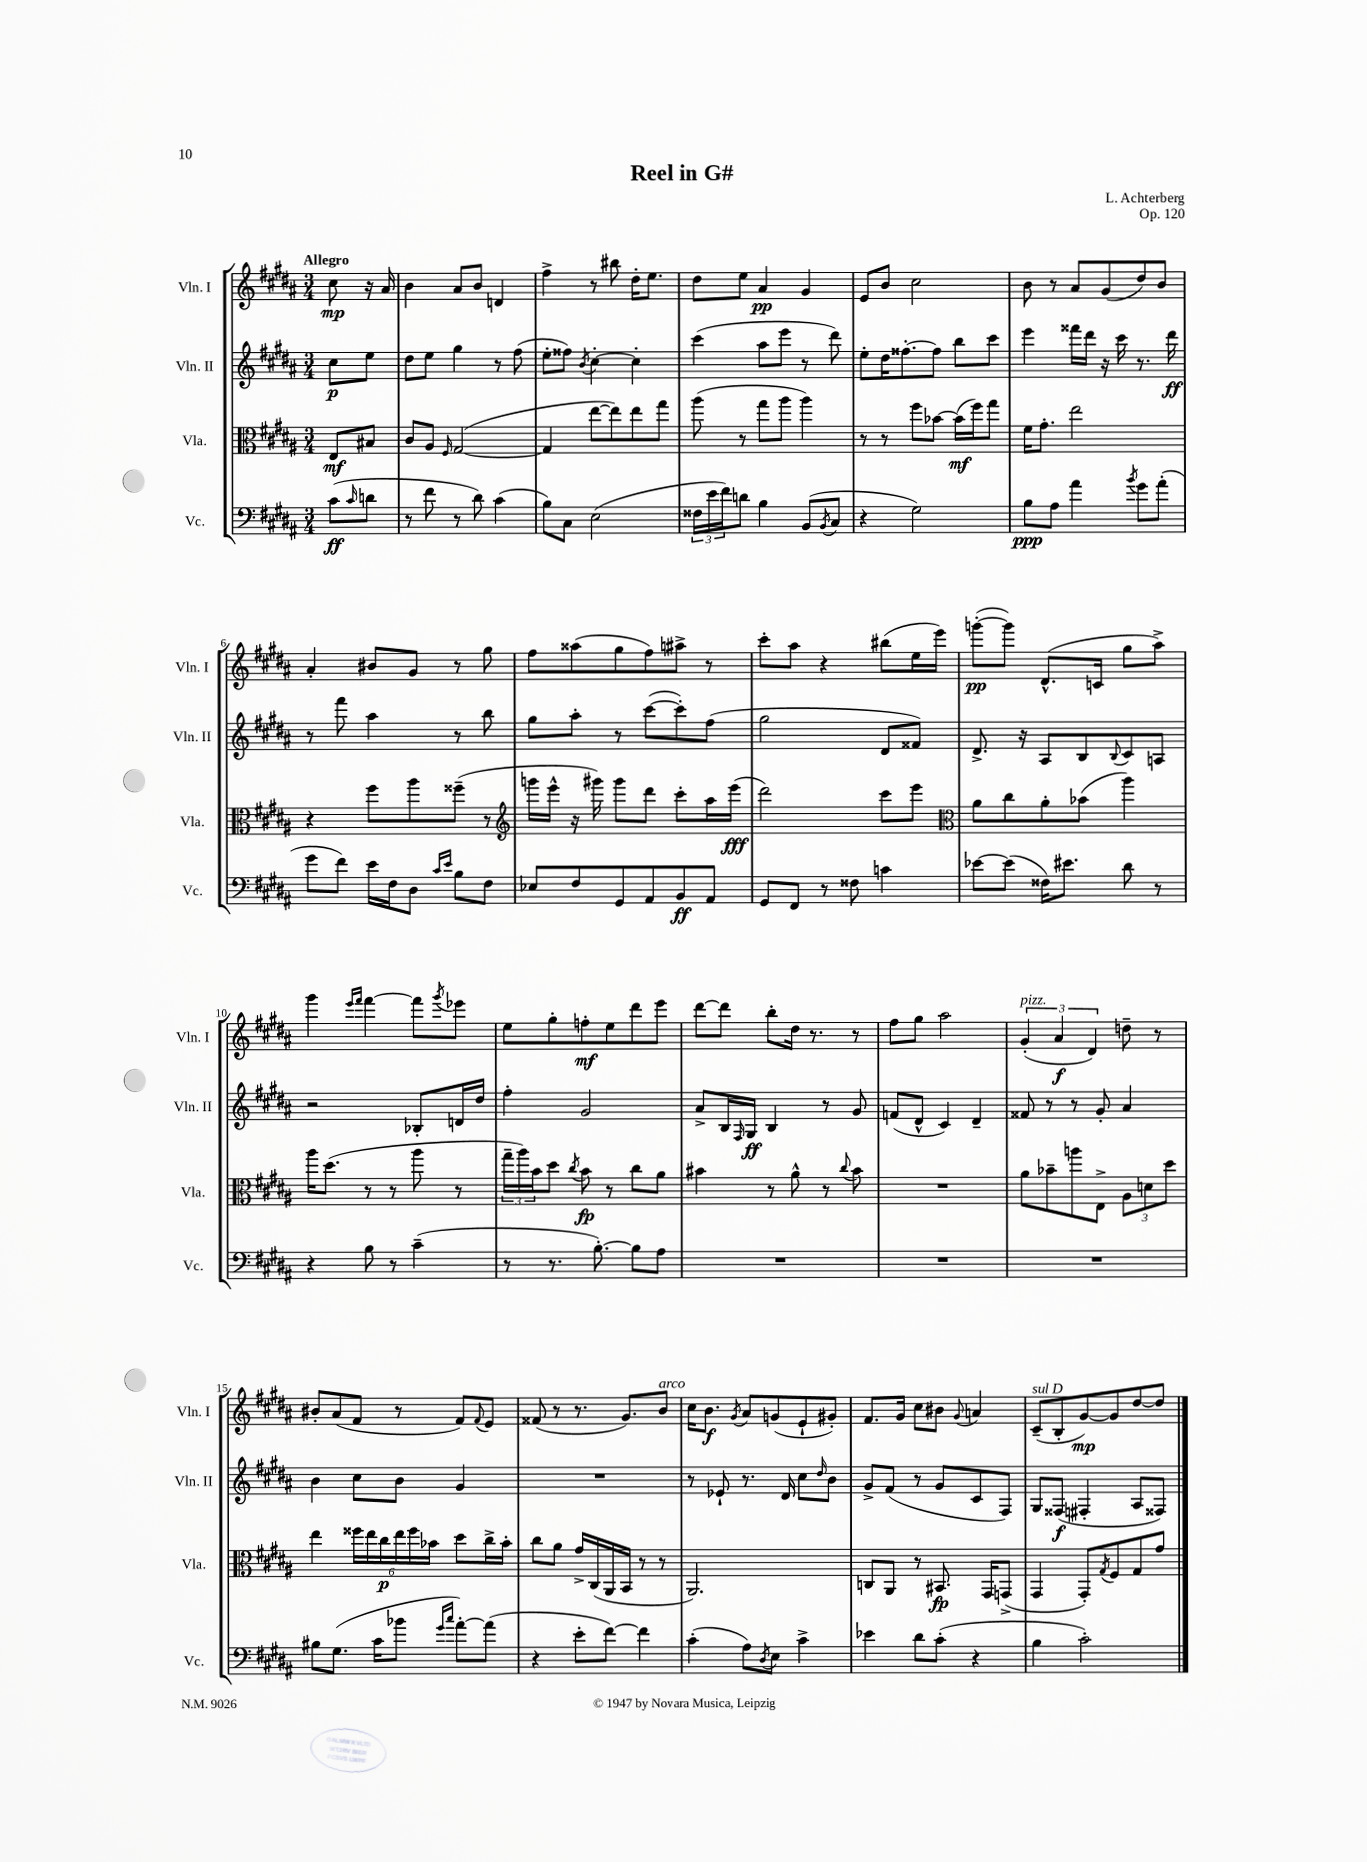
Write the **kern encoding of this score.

**kern	**kern	**kern	**kern
*staff4	*staff3	*staff2	*staff1
*clefF4	*clefC3	*clefG2	*clefG2
*k[f#c#g#d#a#]	*k[f#c#g#d#a#]	*k[f#c#g#d#a#]	*k[f#c#g#d#a#]
*M3/4	*M3/4	*M3/4	*M3/4
(8c#\L	8E/L	8cc#\L	8cc#\
16qqc#/	.	.	.
8d\J	8B#/J	8ee\J	16r
.	.	.	16a#/
=	=	=	=
8r	8c#/L	8dd#\L	4b\
8f#\	8A#/J	8ee\J	.
.	16qqF#/	.	.
8r	([2G#/	4gg#\	8a#/L
8d#\)	.	.	8b/J
(4c#\	.	8r	4d/
.	.	(8ff#\	.
=	=	=	=
8B\L)	4G#/]	8ee'\L	4ff#^\
8C#\J	.	8ff##\J)	.
.	.	8qb/	.
(2E\	[8ee\L	[4cc#'\	8r
.	8ee\])	.	8bb#\
.	8ee\	4cc#'\]	16dd#'\LK
.	.	.	8.ee\J
.	8gg#\J	.	.
=	=	=	=
24F##\LL	(8aa#\	(4ccc#\	8dd#\L
24e\	.	.	.
24f#\J)	.	.	.
8d\J	8r	.	8ee\J
4B\	8gg#\L	8aa#\L	4a#/
.	8aa#\J	8eee\J	.
(8BB/L	4aa#\)	8r	4g#/
8qBB/	.	.	.
8C#/J	.	8ddd#\)	.
=	=	=	=
4r	8r	8ee'\L	8e/L
.	8r	16dd#\K	8b/J
.	.	[8.ff##'\	.
2G#\)	8ff#\L	.	2cc#\
.	[8b-\J	8ff##\]J	.
.	(16b-\]LL	8bb\L	.
.	16ff#\J)	.	.
.	8gg#\J	8ccc#\J	.
=	=	=	=
8B\L	16f#\LK	4eee\	8b\
.	8.g#'\J	.	.
8A#\J	.	.	8r
4a#\	2ee\	16fff##\LL	8a#/L
.	.	16ddd#\JJ	.
.	.	16r	(8g#/
.	.	16ccc#\	.
8qb/	.	.	.
8g#\L	.	8.r	8dd#/)
(8a#'\J	.	.	8b/J
.	.	16ddd#\	.
=	=	=	=
8g#\L	4r	8r	4a#'/
8f#\J)	.	8fff#\	.
16e\LL	8ff#\L	4aa#\	8b#/L
16F#\J	.	.	.
8D#\J	8aa#\	.	8g#/J
16qqc#/LL	.	.	.
16qqe/JJ	.	.	.
8B\L	(8ff##~\J	8r	8r
8F#\J	8r	8bb\	8gg#\
=	=	=	=
*	*clefG2	*	*
8E-/L	16ggg\LL	8gg#\L	8ff#\L
.	16eee^^\JJ	.	.
8F#/	16r	8aa#'\J	(8aa##\
.	16ggg#\)	.	.
8GG#/	8ggg#\L	8r	8gg#\
8AA#/	8ddd#\J	([8ccc#\L	8ff#\)
8BB/	8ccc#'\L	8ccc#'\])	8aa#^\J
8AA#/J	16aa#\L	(8ff#\J	8r
.	(16eee\JJ	.	.
=	=	=	=
8GG#/L	2ddd#\)	2gg#\	8ccc#'\L
8FF#/J	.	.	8aa#\J
8r	.	.	4r
8F##\	.	.	.
4c\	8ccc#\L	8d#/L	(8bb#\L
.	8eee\J	8f##/J)	16ee\L
.	.	.	16eee\JJ)
=	=	=	=
*	*clefC3	*	*
[8e-\L	8a#\L	8.d#^/	([8ggg'\L
(8e-\]J	8cc#\	.	8ggg\]J)
.	.	16r	.
16F##\LK)	8a#'\	8A#/L	(8.d#^^/L
8.e#\J	.	.	.
.	(8b-\J	8B/	.
.	.	.	16c/Jk
.	.	8qqB/	.
8d#\	4aa#\)	8c#/	8gg#\L
8r	.	8A/J	8aa#^\J)
=	=	=	=
4r	16aa#\LK	2r	4ggg#\
.	(8.dd#\J	.	.
.	.	.	16qqeee/LL
.	.	.	16qqfff#/JJ
8B\	8r	.	[4fff#\
8r	8r	.	.
(4c#~\	8aa#\	8B-'/L	8fff#\]L
.	.	.	8qggg#/
.	8r	16d/L	8eee-\J
.	.	16dd#/JJ	.
=	=	=	=
8r	24gg#~\LL	4ff#'\	8ee\L
.	24aa#\)	.	.
.	24b\J	.	.
8.r	8dd#\J	.	8gg#'\
.	8qcc#/	.	.
.	8b\	2g#/	8ff'\
[8.B'\)	.	.	.
.	8r	.	8ee\
8B\]L	8cc#\L	.	8ddd#\
8A#\J	8a#\J	.	8eee\J
=	=	=	=
2.r	4b#\	8a#^/L	[8ddd#\L
.	.	16B/L	8ddd#\]J
.	.	16qqF#/	.
.	.	16G#/JJ	.
.	8r	4B/	8bb'\L
.	8a#^^\	.	16dd#\Jk
.	.	.	8.r
.	8r	8r	.
.	8qqcc#/	.	.
.	8b#\	8g#/	8r
=	=	=	=
2.r	2.r	(8f/L	8ff#\L
.	.	8d#^^/J	8gg#\J
.	.	4c#/)	2aa#\
.	.	4d#~/	.
=	=	=	=
2.r	8a#\L	8f##/	(6g#'/
.	8b-~\	8r	.
.	.	.	6a#/
.	8aa\	8r	.
.	.	.	6d#/)
.	8E^\J	8g#'/	.
.	12A#\L	4a#/	8dd~\
.	12d\	.	.
.	.	.	8r
.	12dd#\J	.	.
=	=	=	=
8B#\L	4ee\	4b\	8b#'/L
(8.G#\J	.	.	(8a#/
.	24ff##\LL	8cc#\L	8f#/J
.	24ee\	.	.
16c#\LK	.	.	.
.	24cc#\	.	.
8b-\J	24ee\	8b\J	8r
.	24ff##\	.	.
.	24b-\JJ	.	.
16qqg#/LL	.	.	.
16qqcc#/JJ	.	.	.
[8a#'\L)	8dd#\L	4g#/	8f#/L)
.	.	.	8qqf#/
(8a#\]J	16cc#^\L	.	8e/J
.	16b-'\JJ	.	.
=	=	=	=
4r	8cc#\L	2.r	(8f##/
.	8a#\J	.	8r
8e'\L	16g#^/LL	.	8.r
.	(16C#/	.	.
[8f#\J)	16AA#/	.	.
.	16BB/JJ	.	8.g#/L)
4f#\]	8r	.	.
.	8r	.	8b/J
=	=	=	=
(4c#'\	2.AA#/)	8r	16cc#\LK
.	.	.	8.b\J
.	.	8e-`/	.
.	.	.	8qg#/
8A#\L)	.	8.r	8a#/L
8qD#/	.	.	.
8E\J	.	.	(8g/
.	.	16d#/	.
4c#^\	.	8cc#\L	8e`/
.	.	16qqdd#/	.
.	.	8b\J	8g#'/J)
=	=	=	=
4e-\	8C/L	8g#^/L	8.f#/L
.	8AA#/J	(8f#/J	.
.	.	.	16g#/Jk
8d#\L	8r	8r	8cc#\L
(8c#'\J	8.BB#/	8g#/L	8b#\J
.	.	.	8qqg#/
4r	.	8c#/	4a/
.	16GG#/LK	.	.
.	(8GG^/J	8F#/J)	.
=	=	=	=
4B\	4GG#/	8G#/L	(8c#~/L
.	.	(8F##/J	8B'/
2c#'\)	8GG#'/L)	4F#'/	[8g#/)
.	8qG#/	.	.
.	8F#/	.	8g#/]
.	8G#/	8A#/L	[8dd#/
.	8g#/J	8F##/J)	8dd#/]J
==	==	==	==
*-	*-	*-	*-
